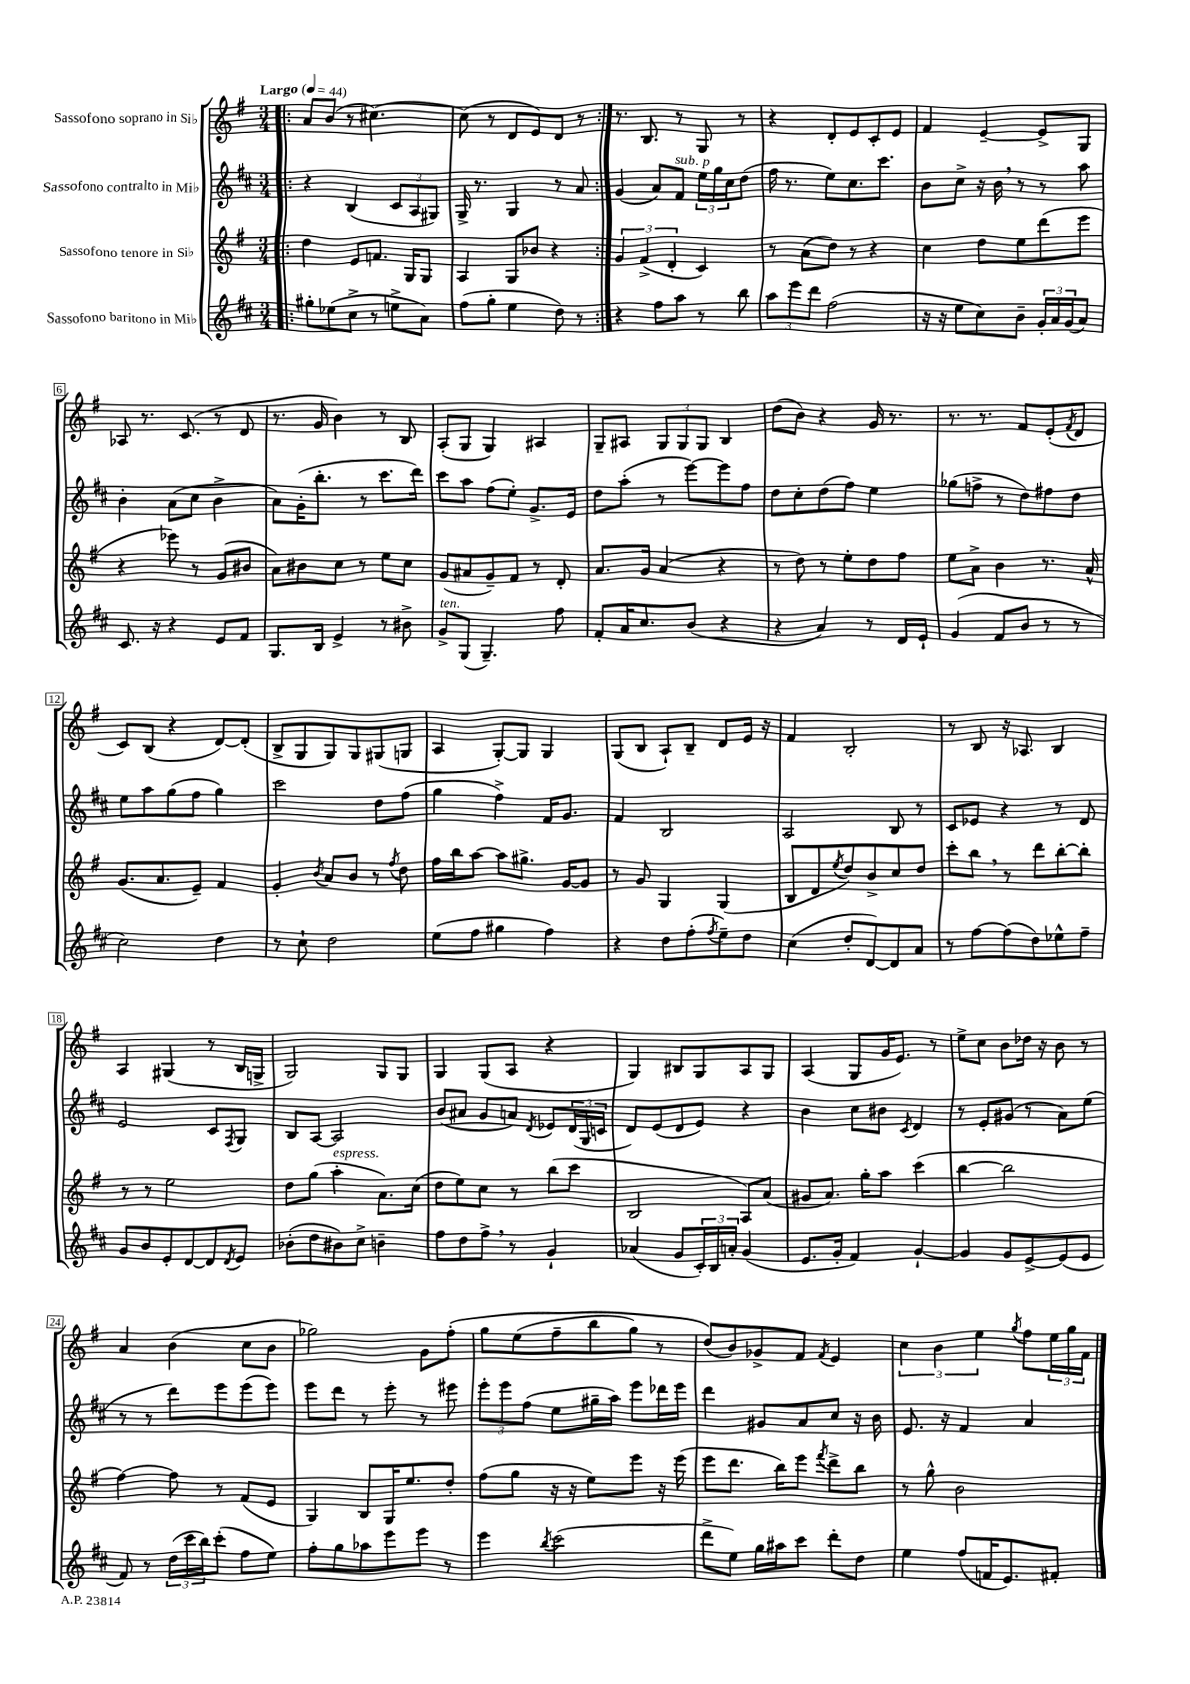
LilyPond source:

<<
\new StaffGroup <<
\new Staff = "s0" \with { instrumentName = "Sassofono soprano in Sib" } {
    \clef treble \key g \major \numericTimeSignature \time 3/4 \tempo "Largo" 4 = 44
    \repeat volta 2 { \bar ".|:" a'8 b'8( r8 cis''4.~) |
    cis''8( r8 d'8 e'8) d'8 r8 | }
    r8. b8. r8 g8 r8 |
    r4 d'8-. e'8 c'8-. e'8 |
    fis'4 e'4~-- e'8-> g8 |
    aes8 r8. c'8.( r8 d'8 |
    r8. g'16 b'4) r8 b8 |
    a8-.( g8 g4) ais4 |
    g8-- ais8 \tuplet 3/2 { g8 g8 g8 } b4 |
    d''8( b'8) r4 g'16 r8. |
    r8. r8. fis'8 e'8-.( \acciaccatura { fis'8 } d'8 |
    c'8) b8( r4 d'8~) d'8-.( |
    b8-> g8 g8) g8 gis8( g8 |
    a4 g8~-.) g8 g4 |
    g8( b8 a8-!) b8-- d'8 e'16 r16 |
    fis'4 b2-. |
    r8 b8 r16 aes8. b4 |
    a4 gis4( r8 b16 g16-> |
    g2) g8 g8 |
    g4 g8( a8 r4 |
    g4) bis8 g8 a8 g8 |
    a4( g8 g'16 e'8.) r8 |
    e''8-> c''8 b'8 des''16 r16 b'8 r8 |
    a'4 b'4( c''8 b'8 |
    ges''2) g'8 fis''8-.\( |
    g''8 e''8( fis''8-- b''8 g''8) r8 |
    d''8(\) b'8) ges'8-> fis'8 \acciaccatura { fis'8 } e'4 |
    \tuplet 3/2 { c''4 b'4 e''4 } \acciaccatura { g''8 } fis''8 \tuplet 3/2 { e''16 g''16 fis'16 } \bar "|." |
}
\new Staff = "s1" \with { instrumentName = "Sassofono contralto in Mib" } {
    \clef treble \key d \major \numericTimeSignature \time 3/4
    \repeat volta 2 { \bar ".|:" r4 b4( \tuplet 3/2 { cis'8 a8 gis8) } |
    g16-> r8. g4 r8 a'8 | }
    g'4( a'8) fis'8^\markup { \italic "sub. p" } \tuplet 3/2 { e''16 g''16 cis''16 } d''8( |
    fis''16 r8. e''8) cis''8. cis'''8. |
    b'8 cis''8-> r16 b'16 \breathe r8 r8 a''8 |
    b'4-. a'8( cis''8 b'4-> |
    a'8) g'16-.( b''8.-. r8 cis'''8. d'''16) |
    cis'''8 a''8 fis''8( e''8-.) g'8.-> e'16 |
    d''8 a''8-.( r8 e'''8~) e'''8 fis''8 |
    d''8 cis''8-. d''8( fis''8) e''4 |
    ges''8( f''8-> r8 d''8) fis''8 d''8 |
    e''8 a''8 g''8( fis''8 g''4) |
    cis'''2 d''8 fis''8( |
    g''4 fis''4->) fis'16 g'8. |
    fis'4 b2 |
    a2 b8 r8 |
    cis'8 ees'8 r4 r8 d'8 |
    e'2 cis'8 \acciaccatura { fis8 } g8 |
    b8 a8~ a2 |
    b'8( ais'8 g'8 a'8) \acciaccatura { d'8 } ees'8 \tuplet 3/2 { d'16( g16 c'16 } |
    d'8) e'8( d'8 e'8) r4 |
    b'4 cis''8 bis'8 \acciaccatura { cis'8 } d'4 |
    r8 e'8-. gis'8( r8 a'8) e''8( |
    r8 r8 d'''8) e'''8 e'''8( e'''8) |
    e'''8 d'''8 r8 e'''8-. r8 eis'''8 |
    \tuplet 3/2 { e'''8-. e'''8 fis''8( } e''8 gis''16-- a''16) e'''8 des'''16 e'''16 |
    d'''4 gis'8 a'8 cis''8 r16 b'16 |
    e'8. r16 fis'4 a'4 \bar "|." |
}
\new Staff = "s2" \with { instrumentName = "Sassofono tenore in Sib" } {
    \clef treble \key g \major \numericTimeSignature \time 3/4
    \repeat volta 2 { \bar ".|:" d''4 e'8 f'8. g16 g8 |
    a4 g8 bes'8 r4 | }
    \tuplet 3/2 { g'4 fis'4->( d'4-. } c'4) |
    r8 a'8( d''8) r8 r4 |
    c''4 d''8 e''8 d'''8( e'''8 |
    r4 ees'''8) r8 g'8( bis'8 |
    a'8) bis'8 c''8 r8 e''8 c''8 |
    g'8( ais'8 g'8--) fis'8 r8 d'8-. |
    a'8. g'16 a'4( r4 |
    r8 d''8) r8 e''8-. d''8 fis''8 |
    e''8 a'8-> b'4 r8. a'16-^ |
    g'8.( a'8. e'8--) fis'4 |
    g'4-. \acciaccatura { b'8 } a'8 b'8 r8 \acciaccatura { fis''8 } d''8 |
    fis''16 b''16 a''8~ a''8 gis''8.-> g'16~ g'8 |
    r8 g'8 g4 g4( |
    b8 d'8 \acciaccatura { e''8 } d''8) b'8-> c''8 d''8 |
    c'''8-. b''8 \breathe r8 d'''8 b''8~-. b''8-. |
    r8 r8 e''2 |
    d''8 g''8( a''4-.^\markup { \italic "espress." } a'8.) c''16( |
    d''8 e''8) c''8 r8 b''8( c'''8 |
    b2 a8) a'8( |
    gis'8 a'8.) g''16-. a''8 c'''4( |
    b''4~ b''2 |
    fis''4~) fis''8 r8 fis'8( e'8 |
    g4) b8 g16 e''8. d''8-. |
    fis''8( g''8 r16 r16 e''8) e'''8 r16 e'''16( |
    e'''8 d'''8. b''16) e'''8 \acciaccatura { fis'''8 } d'''8-> b''8 |
    r8 g''8-^ b'2 \bar "|." |
}
\new Staff = "s3" \with { instrumentName = "Sassofono baritono in Mib" } {
    \clef treble \key d \major \numericTimeSignature \time 3/4
    \repeat volta 2 { \bar ".|:" gis''8-. ees''8( cis''8-> r8 e''8-> a'8) |
    fis''8( g''8-. e''4 d''8) r8 | }
    r4 fis''8 a''8 r8 b''8 |
    \tuplet 3/2 { a''8 e'''8 d'''8 } fis''2( |
    r16 r16 e''8 cis''8) b'8-- \tuplet 3/2 { g'16-. a'16 g'16( } a'8) |
    cis'8. r16 r4 e'8 fis'8 |
    g8. b16 e'4-> r8 bis'8-> |
    g'8->^\markup { \italic "ten." } g8( g4.--) fis''8 |
    fis'8-. a'16 cis''8. b'8( r4 |
    r4 a'4) r8 d'16 e'16-! |
    g'4( fis'8 b'8 r8 r8 |
    cis''2) d''4 |
    r8 cis''8-! d''2 |
    e''8( fis''8 gis''4 fis''4) |
    r4 d''8 fis''8-.( \acciaccatura { fis''8 } e''8--) d''8 |
    cis''4( d''8-. d'8~) d'8 a'8 |
    r8 fis''8~ fis''8( d''8) ees''8-^ fis''8-- |
    g'8 b'8 e'8-. d'8~ d'8 \acciaccatura { d'8 } e'8 |
    bes'8-.( d''8 bis'8) cis''8-> b'4-- |
    fis''8 d''8 fis''8-> \breathe r8 g'4-! |
    aes'4( g'8 \tuplet 3/2 { cis'16-.) b16 a'16-. } g'4( |
    e'8. g'16-. fis'4) g'4~-! |
    g'4 g'8 e'8~-> e'8( e'8 |
    fis'8) r8 \tuplet 3/2 { d''16( cis'''16 b''16) } cis'''8-.( fis''8 e''8) |
    fis''8-. g''8 aes''8 e'''8 e'''8 r8 |
    e'''4 \acciaccatura { b''8 } cis'''2( |
    d'''8-> e''8) g''16 ais''16 cis'''8 d'''8-. d''8 |
    e''4 fis''8( f'16 e'8.) fis'8-. \bar "|." |
}
>>
>>
\layout { \context { \Score \override BarNumber.stencil = #(make-stencil-boxer 0.1 0.3 ly:text-interface::print) } }
